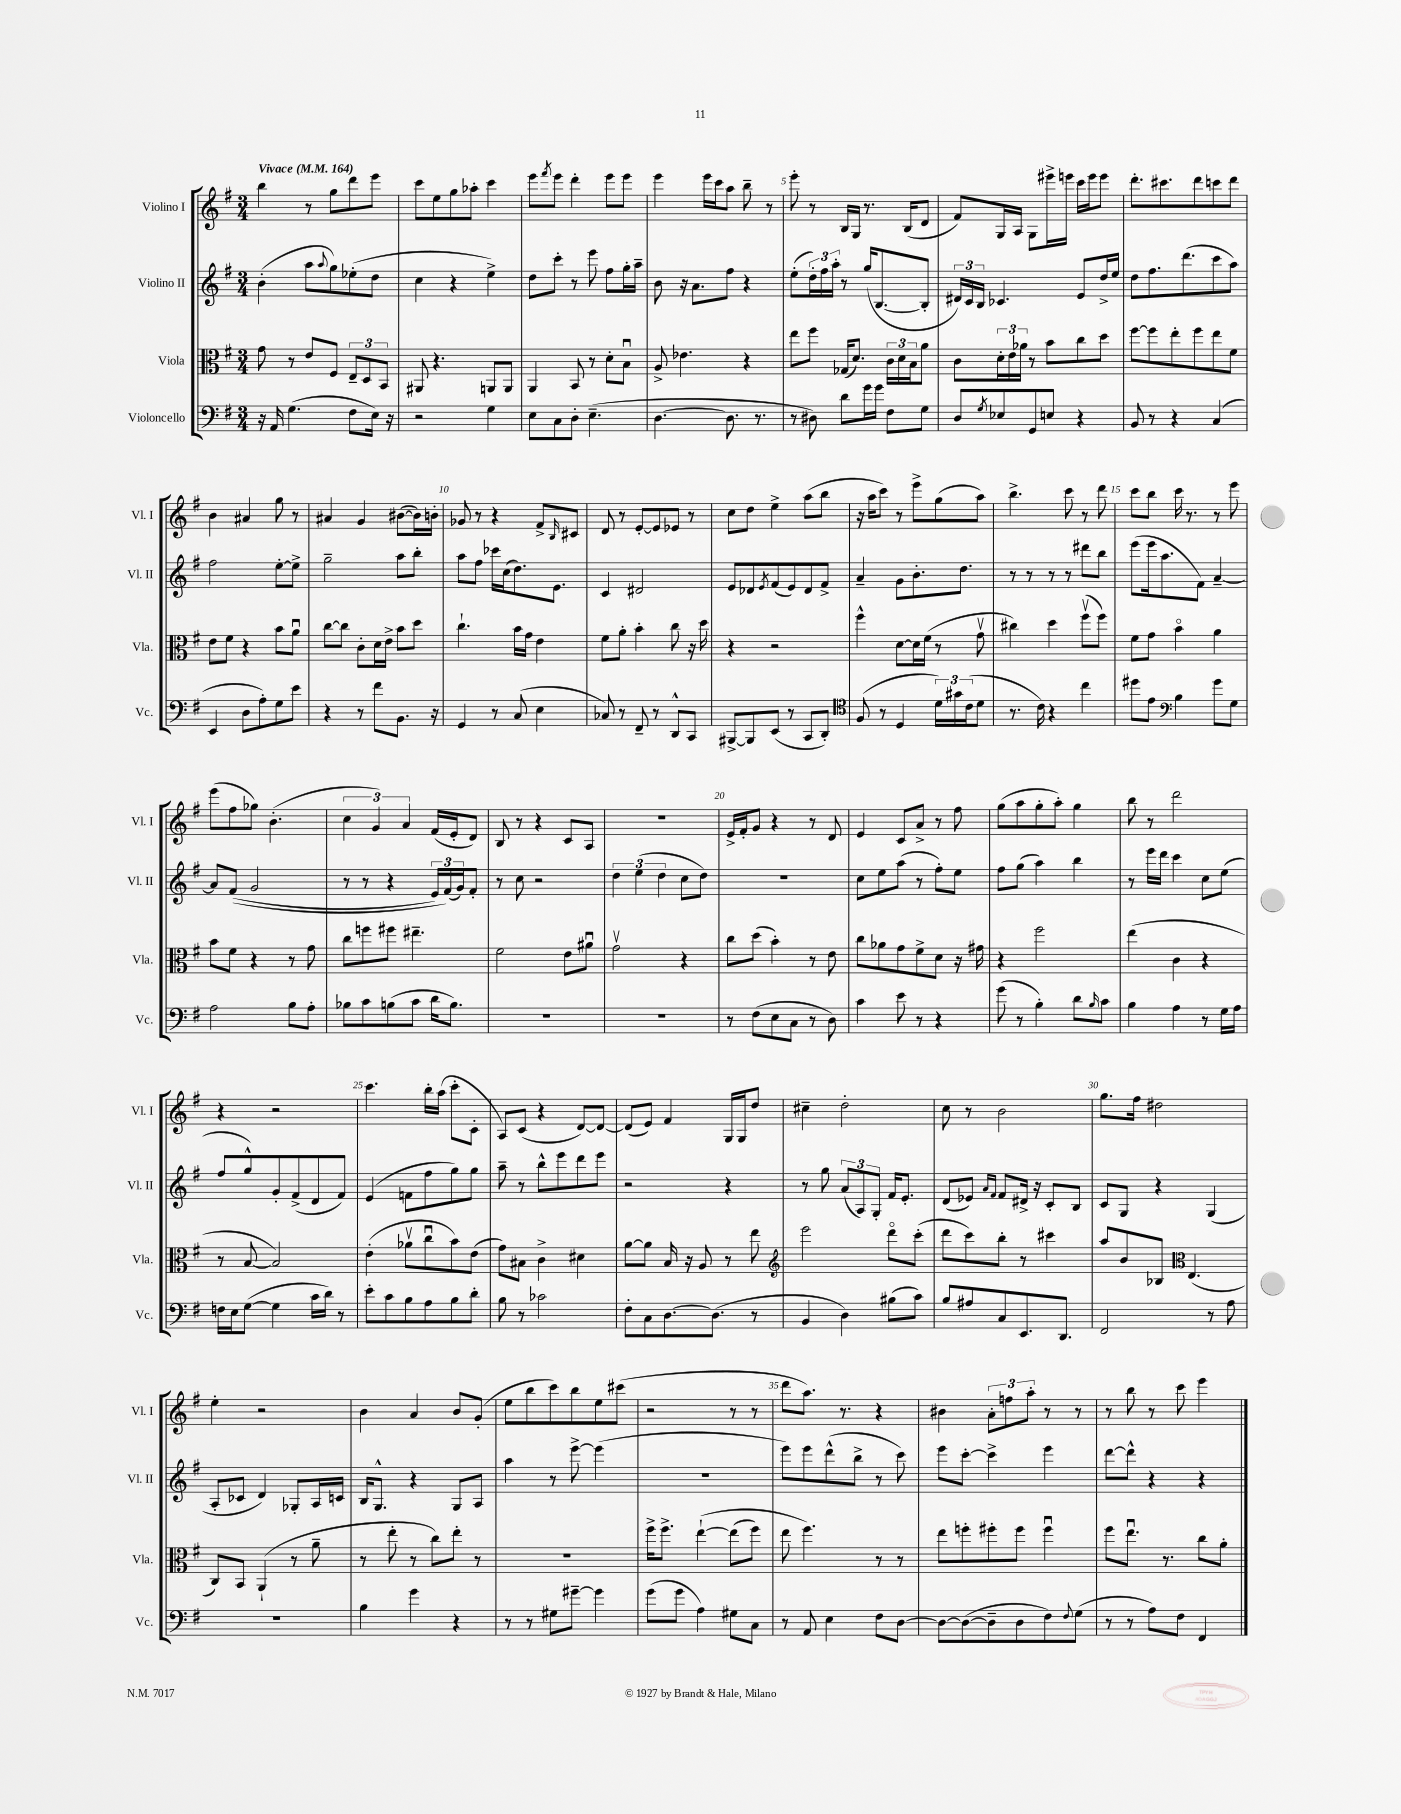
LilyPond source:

<<
\new StaffGroup <<
\new Staff = "s0" \with { instrumentName = "Violino I" shortInstrumentName = "Vl. I" } {
    \clef treble \key g \major \numericTimeSignature \time 3/4 \tempo "Vivace" 4 = 164
    b''4 r8 g''8 d'''8 e'''8 |
    c'''8 e''8 g''8 aes''8-. c'''4 |
    e'''8 \acciaccatura { fis'''8 } e'''8 d'''4-. e'''8 e'''8 |
    e'''4 e'''16 c'''16 a''8 b''8-- r8 |
    e'''8-. r8 b16 g16 r8. b16( d'8 |
    fis'8) g16 a16 g8 eis'''16-> e'''16 c'''16 e'''16 e'''8 |
    d'''8.-. cis'''8. d'''8 c'''8 d'''8 |
    b'4 ais'4 g''8 r8 |
    ais'4 g'4 bis'8~( bis'16) b'16-. |
    ges'8 r8 r4 fis'8-> \grace { b16 } cis'8 |
    d'8 r8 e'8~-. e'8 ees'8 r8 |
    c''8 d''8 e''4-> a''8( b''8 |
    r16 a''16 c'''8) r8 e'''8-> g''8( a''8) |
    b''4.-> c'''8 r8 d'''8 |
    c'''8 b''8 c'''16 r8. r8 e'''8 |
    e'''8( fis''8 ges''8) b'4.-.( |
    \tuplet 3/2 { c''4 g'4) a'4 } fis'16( e'16-. d'8) |
    b8 r8 r4 c'8 a8 |
    R2. |
    e'16-> fis'16-. g'8 r4 r8 d'8 |
    e'4 c'8 a'8-> r8 fis''8 |
    g''8( a''8 g''8-. a''8-.) g''4 |
    b''8 r8 d'''2 |
    r4 r2 |
    c'''4. b''16-. a''16( c'''8-. c'8-. |
    a8) c'8( r4 d'8~) d'8~ |
    d'8( e'8) fis'4 g16 g16 d''8 |
    cis''4-- d''2-. |
    c''8 r8 b'2 |
    g''8. fis''16 dis''2 |
    e''4-. r2 |
    b'4 a'4 b'8 g'8-.( |
    e''8 b''8 c'''8) b''8 e''8 cis'''8( |
    r2 r8 r8 |
    d'''8 a''8.) r8. r4 |
    bis'4 \tuplet 3/2 { a'8-. f''8 a''8-. } r8 r8 |
    r8 b''8 r8 c'''8 e'''4 \bar "|." |
}
\new Staff = "s1" \with { instrumentName = "Violino II" shortInstrumentName = "Vl. II" } {
    \clef treble \key g \major \numericTimeSignature \time 3/4
    b'4-.( a''8 \appoggiatura { a''8 } g''8) ees''8-.( d''8 |
    c''4 r4 e''4->) |
    d''8 c'''8-. r8 e'''8 fis''8 g''16-. a''16-- |
    b'8 r16 a'8. fis''8 r4 |
    e''8-.( \tuplet 3/2 { d''16-.) fis''16 a''16-. } r8 g''16( b8.~ b8-. |
    \tuplet 3/2 { dis'16) c'16 b16 } ces'4. e'8 d''16-> e''16 |
    d''8 fis''8. d'''8.( c'''8 a''8) |
    fis''2 e''8~-. e''8-> |
    g''2-- a''8 b''8-. |
    a''8 fis''8 ces'''16 c''16( d''8.) e'8. |
    c'4 dis'2 |
    e'8 des'8 \acciaccatura { e'8 } fis'8( e'8) des'8 fis'8-> |
    a'4-- g'8 b'8.-. d''8. |
    r8 r8 r8 r8 dis'''8 b''8 |
    e'''8( e'''16 a''8. fis'8) a'4~-- |
    a'8 fis'8(\( g'2 |
    r8 r8 r4 \tuplet 3/2 { e'16) fis'16(\) g'16) } fis'8-. |
    r8 c''8 r2 |
    \tuplet 3/2 { d''4 e''4( d''4 } c''8 d''8) |
    R2. |
    c''8 e''8 a''8( r8 fis''8-.) e''8 |
    fis''8 g''8( a''4) b''4 |
    r8 e'''16 d'''16 c'''4 c''8 e''8( |
    fis''8 g''8-^) g'8-. fis'8->( d'8 fis'8) |
    e'4( f'8 fis''8 g''8) g''8 |
    a''8-- r8 b''8-^ e'''8 d'''8 e'''8 |
    r2 r4 |
    r8 g''8 \tuplet 3/2 { a'8( a8) g8-. } fis'16 e'8.-. |
    d'8( ees'8) \grace { a'16 fis'16 } fis'8 dis'16-> r16 c'8-. b8 |
    c'8 g8 r4 g4( |
    a8-. ces'8 d'4) ges8-. a16 c'16 |
    b16 g8.-^ r4 g8 a8 |
    a''4 r8 e'''8~-> e'''4( |
    R2. |
    e'''8) e'''8 d'''8-^( b''8-> r8 c'''8) |
    e'''8 c'''8~-. c'''4-> e'''4 |
    d'''8~ d'''8-^ r4 r4 \bar "|." |
}
\new Staff = "s2" \with { instrumentName = "Viola" shortInstrumentName = "Vla." } {
    \clef alto \key g \major \numericTimeSignature \time 3/4
    g'8 r8 e'8 fis8 \tuplet 3/2 { e8-- d8 b,8 } |
    ais,8 r4. a,8 a,8 |
    a,4 b,8 r8 d'8-. b8\downbow |
    a8-> ees'4. r4 |
    e''8 fis''8 ges16( d'8.) \tuplet 3/2 { c'16 d'16 b16 } a'8 |
    c'8 \tuplet 3/2 { d'16-. e'16 aes'16 } r8 b'8 c''8 d''8 |
    fis''8~ fis''8 e''8-. fis''8 e''8 fis'8 |
    e'8 fis'8 r4 b'8 a'8\downbow |
    c''8~ c''8 c'8-. d'16 e'16-> b'8 d''8 |
    c''4.-! b'16 g'16 e'4 |
    fis'8 a'8-. b'4-. c''8 r16 d''16 |
    r4 r2 |
    fis''4-^ d'8~ d'16 fis'16( r8 g'8\upbow |
    cis''4) d''4 fis''8\upbow( fis''8) |
    fis'8 g'8 b'4\flageolet a'4 |
    b'8 fis'8 r4 r8 g'8 |
    c''8 f''8 fis''8 eis''4.-- |
    fis'2 e'8 ais'8\downbow |
    g'2\upbow r4 |
    c''8 d''8( b'4-.) r8 e'8 |
    c''8 aes'8 g'8 fis'8-> d'8 r16 gis'16 |
    r4 fis''2 |
    e''4( c'4 r4 |
    r8 b8~ b2) |
    e'4-.( aes'8\upbow c''8\downbow b'8) e'8( |
    g'8) bis8 c'4-> dis'4 |
    a'8~ a'8 b16 r16 a8 r8 e''8 |
    \clef treble e'''2 d'''8\flageolet c'''8-.( |
    d'''8 c'''8) b''8-. r8 cis'''4 |
    a''8 b'8 bes8 \clef alto e4.( |
    c8) b,8 a,4-!( r8 a'8-- |
    r8 e''8-. r8 c''8) e''8-. r8 |
    R2. |
    fis''16-> fis''8.-> e''4~-!\( e''8( fis''8) |
    e''8 fis''4.\) r8 r8 |
    e''8 f''8-. fis''8-. fis''8 fis''4\downbow |
    fis''8 e''8.\downbow r8. c''8 a'8-. \bar "|." |
}
\new Staff = "s3" \with { instrumentName = "Violoncello" shortInstrumentName = "Vc." } {
    \clef bass \key g \major \numericTimeSignature \time 3/4
    r16 a,16 g4.( fis8 e16) r16 |
    r2 g4 |
    e8 c8 d8-. e4.--( |
    d4.~ d8. r8. |
    r8 dis8) d'8 g'16 g'16 fis8 g8 |
    d8 \acciaccatura { g8 } ees8 g,8 e8 r4 |
    b,8 r8 r4 c4( |
    e,4 d8 a8-.) g8 e'8 |
    r4 r8 fis'8 b,8. r16 |
    g,4 r8 c8( e4 |
    ces8) r8 fis,8-- r8 d,8-^ c,8 |
    bis,,8~-> bis,,8 e,8( r8 c,8 d,8-.) |
    \clef tenor fis8( r8 d4 \tuplet 3/2 { d'16) gis'16 c'16( } d'8 |
    r8. c'16) r4 c''4 |
    dis''8 e'8 \clef bass b4 g'8 g8 |
    a2 b8 a8-. |
    bes8 c'8 b8( c'8 d'16 b8.) |
    R2. |
    R2. |
    r8 fis8( e8 c8 r8 d8) |
    c'4 e'8 r8 r4 |
    g'8( r8 b4-.) d'8 \grace { b16 } c'8 |
    b4 a4 r8 g16 a16 |
    f16 e16 g8~( g4 c'16 d'16) r8 |
    e'8-. c'8 b8 a8 b8 d'8-. |
    b8 r8 ces'2 |
    fis8-. c8 d8.~ d8.( r8 |
    b,4 d4) bis8( c'8) |
    b8 ais8 c8 e,8. d,8. |
    fis,2 r8 a8 |
    R2. |
    b4 g'4 r4 |
    r8 r8 gis8 gis'8~-- gis'4 |
    g'8( g'8 a4) gis8 c8 |
    r8 a,8 e4 fis8 d8~ |
    d8~ d8~( d8-- d8 fis8) \appoggiatura { fis8 } g8( |
    r8 r8 a8) fis8 fis,4 \bar "|." |
}
>>
>>
\layout { \context { \Score \override BarNumber.break-visibility = ##(#f #t #t) barNumberVisibility = #(every-nth-bar-number-visible 5) } }
